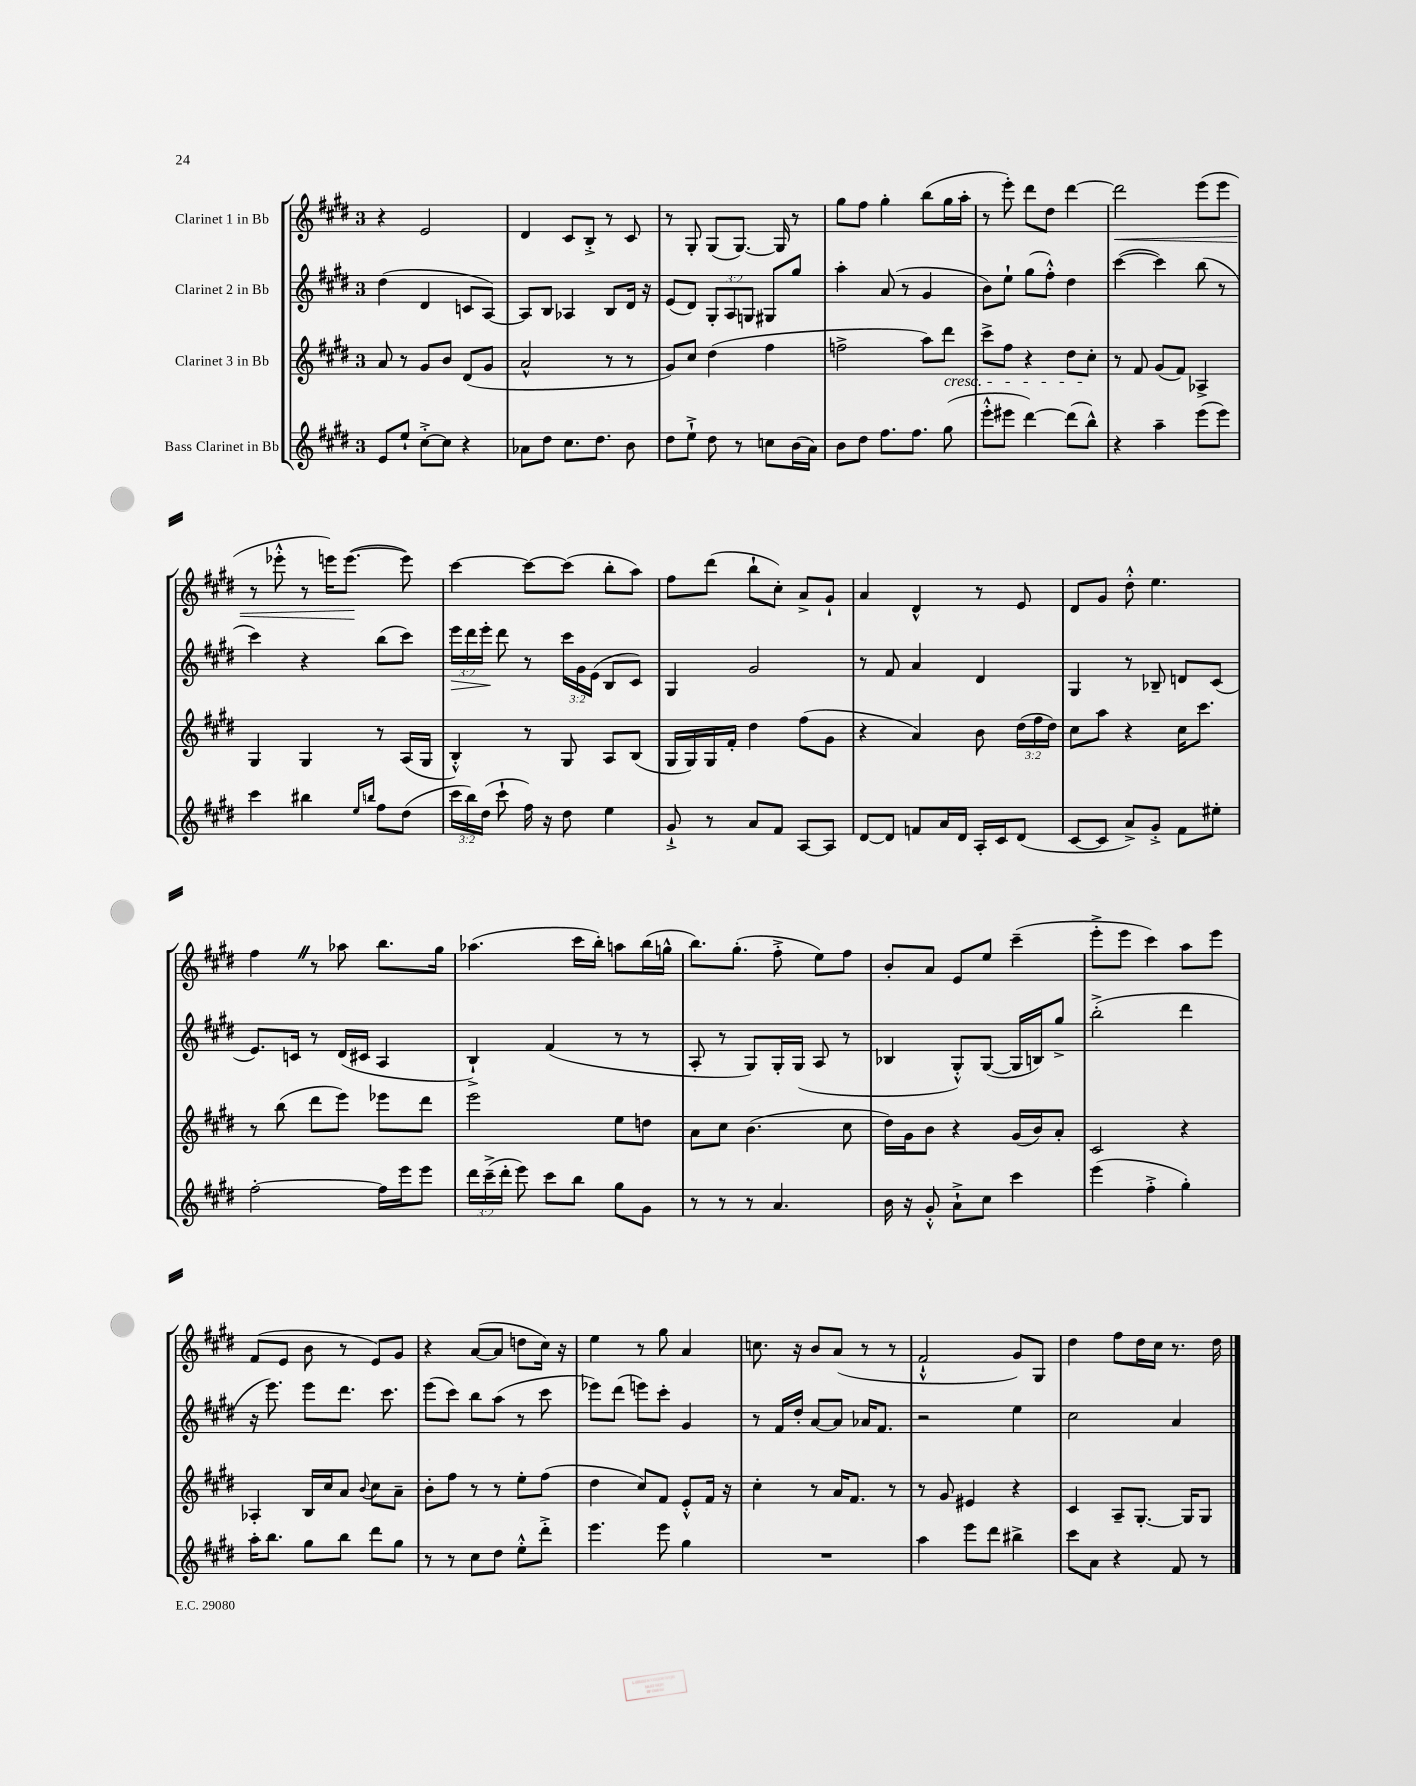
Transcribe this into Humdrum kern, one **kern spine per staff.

**kern	**kern	**kern	**kern
*staff4	*staff3	*staff2	*staff1
*clefG2	*clefG2	*clefG2	*clefG2
*k[f#c#g#d#]	*k[f#c#g#d#]	*k[f#c#g#d#]	*k[f#c#g#d#]
*M3/4	*M3/4	*M3/4	*M3/4
8e	8a	(4dd#	4r
8ee`	8r	.	.
[8cc#'^	8g#	4d#	2e
8cc#]	8b	.	.
4r	(8d#	8c	.
.	8g#	[8A)	.
=	=	=	=
8a-	2a^^	8A]	4d#
8dd#	.	8B	.
8.cc#	.	4A-	8c#
.	.	.	8B'^
8.dd#	.	.	.
.	8r	8B	8r
8b	8r	16d#	8c#
.	.	16r	.
=	=	=	=
8dd#	8g#)	(8e	8r
8ee`^	8cc#	8d#)	8G#'
8dd#	(4dd#	12G#'	(8G#
.	.	12A	.
8r	.	.	[8.G#)
.	.	12G	.
8cc	4ff#	8G#	.
.	.	.	16G#]
(16b	.	8gg#	8r
16a)	.	.	.
=	=	=	=
8b	2ff^	4aa'	8gg#
8dd#	.	.	8ff#
8.ff#	.	(8a	4gg#'
.	.	8r	.
8.ff#	.	.	.
.	8aa)	4g#	(8bb
(8gg#	8ddd#	.	16gg#
.	.	.	16aa'
=	=	=	=
8eee'^^	8ccc#^	8b)	8r
8eee#	8ff#	8ee`	8eee')
[4ddd#)	4r	(8gg#	8ddd#
.	.	8ff#'^^)	8dd#
(8ddd#]	8dd#	4dd#	[4ddd#
8bb^^)	8cc#'	.	.
=	=	=	=
4r	8r	([4ccc#	2ddd#]
.	8f#	.	.
4aa~	(8g#	4ccc#])	.
.	8f#)	.	.
(8eee	4A-^	(8bb	(8eee
8eee)	.	8r	8eee
=	=	=	=
4ccc#	4G#	4ccc#)	8r
.	.	.	8eee-'^^
4bb#	4G#	4r	8r
.	.	.	16eee)
.	.	.	([8.eee
16qqee	.	.	.
16qqbb	.	.	.
8ff#	8r	(8bb	.
(8dd#	(16A	8ccc#)	8eee])
.	16G#	.	.
=	=	=	=
24ccc#	4B'^^)	24eee	[4ccc#
24bb)	.	24ddd#	.
(24dd#	.	24eee'	.
8ccc#`	.	8ddd#	.
16ff#)	8r	8r	8ccc#_
16r	.	.	.
8dd#	8G#	24ccc#	(8ccc#]
.	.	24g#	.
.	.	(24e	.
4ee	8A	8B	8bb'
.	(8B	8c#)	8aa)
=	=	=	=
8g#`^	16G#	4G#	8ff#
.	16G#)	.	.
8r	16G#	.	(8ddd#
.	16f#'	.	.
8a	4dd#	2g#	8bb`
8f#	.	.	8cc#')
[8A	(8ff#	.	8a^
8A]	8g#	.	8g#`
=	=	=	=
[8d#	4r	8r	4a
8d#]	.	8f#	.
8f	4a)	4a	4d#^^
16a	.	.	.
16d#	.	.	.
16A'	8b	4d#	8r
16c#	.	.	.
(8d#	(24dd#	.	8e
.	24ff#	.	.
.	24dd#)	.	.
=	=	=	=
[8c#	8cc#	4G#	8d#
8c#]	8aa	.	8g#
8a^)	4r	8r	8dd#'^^
8g#'^	.	8B-~	4.ee
8f#	16cc#	8d	.
.	8.ccc#	.	.
8ee#'	.	(8c#	.
=	=	=	=
[2ff#'	8r	8.e)	4ff#
.	(8bb	.	.
.	.	16c	.
.	8ddd#	8r	8r
.	8eee)	(16d#	8aa-
.	.	16c#	.
16ff#]	8eee-	4A	8.bb
16eee	.	.	.
8eee	8ddd#	.	.
.	.	.	16gg#
=	=	=	=
24ddd#	2eee	4B`^)	(4.aa-
(24ccc#~^	.	.	.
24ddd#'	.	.	.
8eee)	.	.	.
8ccc#	.	(4f#	.
8bb	.	.	16ccc#
.	.	.	16bb')
8gg#	8ee	8r	8aa
8g#	8dd	8r	(16bb
.	.	.	16gg^^
=	=	=	=
8r	8a	8A'	8.bb)
8r	8cc#	8r	.
.	.	.	(8.gg#'
8r	(4.b	8G#)	.
4.a	.	16G#'	8ff#'^
.	.	(16G#	.
.	.	8A	8ee)
.	8cc#	8r	8ff#
=	=	=	=
16b	16dd#)	4B-	8b'
16r	16g#	.	.
8g#'^^	8b	.	8a
8a`^	4r	8G#'^^)	8e
8cc#	.	([8G#	8ee
4ccc#	(16g#	16G#]	(4ccc#~
.	16b)	16B)	.
.	8a'	8gg#^	.
=	=	=	=
(4eee	2c#	(2bb'^	8eee'^
.	.	.	8eee
4ff#'^	.	.	4ccc#)
4gg#')	4r	4ddd#	8aa
.	.	.	8eee
=	=	=	=
16aa'	4A-'	16r	(8f#
8.bb	.	8.eee)	.
.	.	.	8e
8gg#	16B	8eee	8b
.	16cc#	.	.
8bb	8a	8.ddd#	8r
.	8qqb	.	.
8ddd#	8cc#	.	8e)
.	.	8.ccc#	.
8gg#	8a~	.	8g#
=	=	=	=
8r	8b'	(8eee	4r
8r	8ff#	8ccc#)	.
8cc#	8r	8bb	([8a
8dd#	8r	(8aa	8a]
8ee'^^	8ee'	8r	8dd
8ddd#'^	(8ff#	8ccc#	16cc#)
.	.	.	16r
=	=	=	=
4.eee	4dd#	8eee-)	4ee
.	.	(8ddd#	.
.	8cc#)	8eee)	8r
8eee	8f#	8ccc#'	8gg#
4gg#	8e'^^	4g#	4a
.	16f#	.	.
.	16r	.	.
=	=	=	=
2.r	4cc#'	8r	8.cc
.	.	16f#	.
.	.	16dd#'	16r
.	8r	[8a	8b
.	16a	8a]	(8a
.	8.f#	.	.
.	.	16a-	8r
.	.	8.f#	.
.	8r	.	8r
=	=	=	=
4aa	8r	2r	2f#`^^
.	8g#	.	.
8eee	4e#	.	.
8ddd#	.	.	.
4bb#^	4r	4ee	8g#)
.	.	.	8G#
=	=	=	=
8ccc#	4c#	2cc#	4dd#
8a	.	.	.
4r	8A~	.	8ff#
.	[8.G#'	.	16dd#
.	.	.	16cc#
8f#	.	4a	8.r
.	16G#]	.	.
8r	8G#	.	.
.	.	.	16dd#
==	==	==	==
*-	*-	*-	*-
